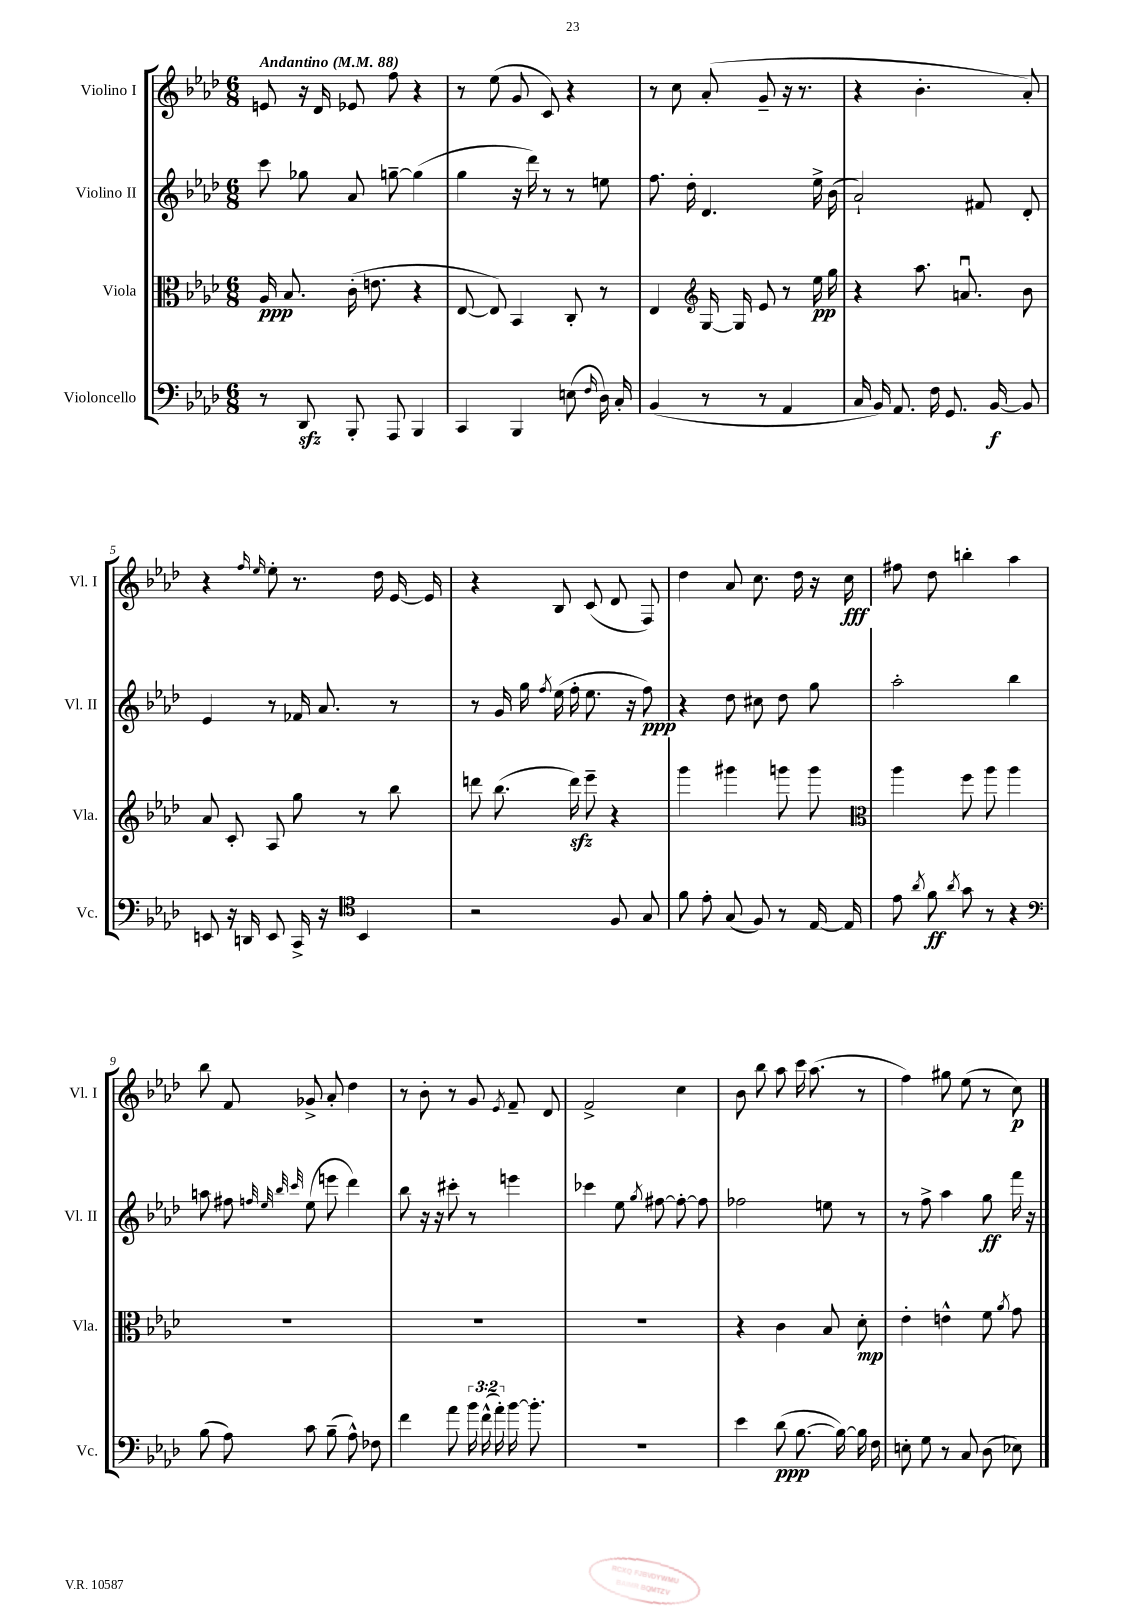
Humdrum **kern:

**kern	**kern	**kern	**kern
*staff4	*staff3	*staff2	*staff1
*clefF4	*clefC3	*clefG2	*clefG2
*k[b-e-a-d-]	*k[b-e-a-d-]	*k[b-e-a-d-]	*k[b-e-a-d-]
*M6/8	*M6/8	*M6/8	*M6/8
*MM88	*MM88	*MM88	*MM88
8r	16A-/	8ccc\	8e/
.	8.B-/	.	.
8DD-/	.	8gg-\	16r
.	.	.	16d-/
8BBB-'/	(16c'\	8a-/	8e-/
.	8.e\	.	.
8AAA-/	.	[8gg~\	8ff\
4BBB-/	4r	(4gg\]	4r
=	=	=	=
4CC/	[8E-/	4gg\	8r
.	8E-/])	.	(8ee-\
4BBB-/	4BB-/	16r	8g/
.	.	16ddd-\)	.
.	.	8r	8c/)
(8E\	8C'/	8r	4r
16qqF/	.	.	.
16D-\)	8r	8ee\	.
16C'/	.	.	.
=	=	=	=
(4BB-/	4E-/	8.ff\	8r
.	.	.	8cc\
.	.	16dd-'\	.
*	*clefG2	*	*
8r	[16G/	4.d-/	(8a-'/
.	16G/]	.	.
8r	8e-/	.	8g~/
4AA-/	8r	.	16r
.	.	.	8.r
.	16ee-\	16ee-^\	.
.	16gg\	(16b-\	.
=	=	=	=
16C/	4r	2a-`/)	4r
16BB-/)	.	.	.
8.AA-/	.	.	.
.	8.aa-\	.	4.b-'\
16F\	.	.	.
8.GG/	.	.	.
.	8.au/	.	.
.	.	8f#/	.
[16BB-/	.	.	.
8BB-/]	8b-\	8d-'/	8a-'/)
=	=	=	=
8EE/	8a-/	4e-/	4r
16r	8c'/	.	.
16DD/	.	.	.
.	.	.	16qqff/
.	.	.	16qqee-/
8EE/	8A-/	8r	8ee-'\
16CC^/	8gg\	16f-/	8.r
16r	.	8.a-/	.
*clefC4	*	*	*
4BB-/	8r	.	.
.	.	.	16dd-\
.	8bb-\	8r	[16e-/
.	.	.	16e-/]
=	=	=	=
2r	8ddd\	8r	4r
.	(8.bb-\	16g/	.
.	.	16gg\	.
.	.	8qff/	.
.	.	(16ee-\	8B-/
.	16ddd\)	16ff'\	.
.	8eee-~\	8.ee-\	(8c/
8F/	4r	.	8d-/
.	.	16r	.
8G/	.	8ff\)	8F/)
=	=	=	=
8f\	4ggg\	4r	4dd-\
8e-'\	.	.	.
(8G/	4ggg#\	8dd-\	8a-/
8F/)	.	8cc#\	8.cc\
8r	8ggg\	8dd-\	.
.	.	.	16dd-\
[16E-/	8ggg\	8gg\	16r
16E-/]	.	.	16cc\
=	=	=	=
*	*clefC3	*	*
8e-\	4aa-\	2aa-'\	8ff#\
8qa-/	.	.	.
8f\	.	.	8dd-\
8qa-/	.	.	.
8g\	8ff\	.	4bb'\
8r	8aa-\	.	.
4r	4aa-\	4bb-\	4aa-\
=	=	=	=
*clefF4	*	*	*
(8B-\	2.r	8aa\	8bb-\
8A-\)	.	8ff#\	8f/
.	.	32qqff/	.
.	.	32qqee-/	.
.	.	32qqbb-/	.
.	.	32qqccc/	.
8c\	.	(8ee-\	8g-^/
(8B-~\	.	8eee\	8a-'/
8A-^^\)	.	4ddd-\)	4dd-\
8F-\	.	.	.
=	=	=	=
4f\	2.r	8bb-\	8r
.	.	16r	8b-'\
.	.	16r	.
8a-\	.	8ccc#'\	8r
24b-\	.	8r	8g/
(24f^^\	.	.	.
24a-'\)	.	.	.
.	.	.	8qe-/
[16b-\	.	4eee\	8f~/
8.b-'\]	.	.	.
.	.	.	8d-/
=	=	=	=
2.r	2.r	4ccc-\	2f^/
.	.	8ee-\	.
.	.	8qgg/	.
.	.	[8ff#\	.
.	.	8ff#'\_	4cc\
.	.	8ff#\]	.
=	=	=	=
4e-\	4r	2ff-\	8b-\
.	.	.	8bb-\
(8d-\	4c\	.	8aa-\
[8.B-\	.	.	16ccc\
.	.	.	(8.aa-\
.	8B-/	8ee\	.
16B-\_)	.	.	.
16B-\]	8d-'\	8r	8r
16F\	.	.	.
=	=	=	=
8E'\	4e-'\	8r	4ff\)
8G\	.	8ff^\	.
8r	4e^^\	4aa-\	8gg#\
8C/	.	.	(8ee-\
(8D-\	8f\	8gg\	8r
.	8qa-/	.	.
8E-\)	8g\	16fff\	8cc\)
.	.	16r	.
==	==	==	==
*-	*-	*-	*-
